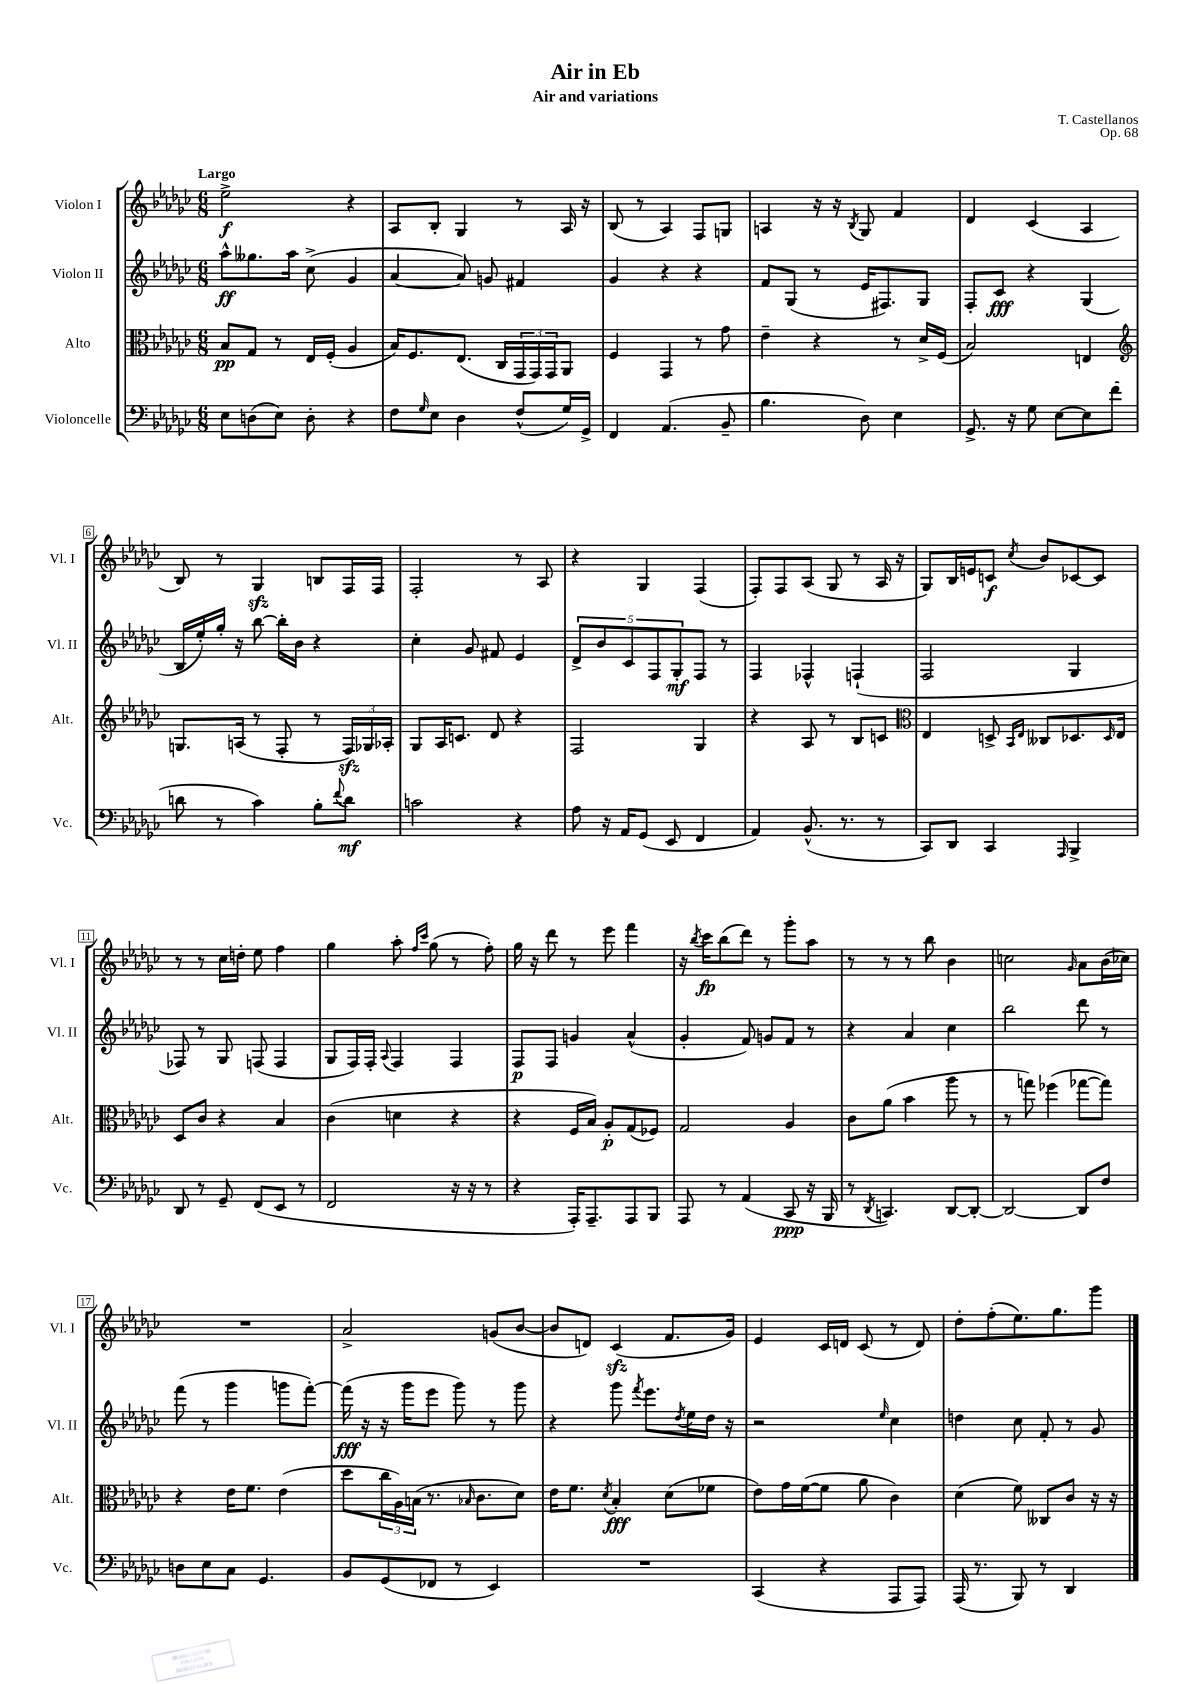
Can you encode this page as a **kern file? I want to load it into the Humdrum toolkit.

**kern	**dynam	**kern	**dynam	**kern	**dynam	**kern	**dynam
*part4	*part4	*part3	*part3	*part2	*part2	*part1	*part1
*staff4	*staff4	*staff3	*staff3	*staff2	*staff2	*staff1	*staff1
*I"Violoncelle	*	*I"Alto	*	*I"Violon II	*	*I"Violon I	*
*I'Vc.	*	*I'Alt.	*	*I'Vl. II	*	*I'Vl. I	*
*clefF4	*	*clefC3	*	*clefG2	*	*clefG2	*
*k[b-e-a-d-g-c-]	*	*k[b-e-a-d-g-c-]	*	*k[b-e-a-d-g-c-]	*	*k[b-e-a-d-g-c-]	*
*M6/8	*	*M6/8	*	*M6/8	*	*M6/8	*
=1	=1	=1	=1	=1	=1	=1	=1
!	!	!	!	!	!	!LO:TX:a:B:t=Largo	!
8E-\L	.	8B-/L	pp	8aa-^^\L	ff	2ee-^\	f
(8Dn\	.	8G-/J	.	8.gg--X\	.	.	.
8E-\J)	.	8r	.	.	.	.	.
.	.	.	.	16aa-\Jk	.	.	.
8D'\	.	16E-/LL	.	(8cc-^\	.	.	.
.	.	(16F'/JJ	.	.	.	.	.
4r	.	4A-/	.	4g-/	.	4r	.
=2	=2	=2	=2	=2	=2	=2	=2
8F\L	.	16B-/KL)	.	[4a-/	.	8A-/L	.
.	.	8.F/	.	.	.	.	.
16qqG-/	.	.	.	.	.	.	.
8E-\J	.	.	.	.	.	8B-'/J	.
4D-\	.	(8.E-/J	.	8a-/])	.	4G-/	.
.	.	.	.	8gn/	.	.	.
.	.	16C-/LL	.	.	.	.	.
(8F^^/L	.	24GG-/	.	4f#X/	.	8r	.
.	.	24GG-/)	.	.	.	.	.
.	.	24GG-/J	.	.	.	.	.
16G-/L)	.	8AA-/J	.	.	.	16A-/	.
16GG-^/JJ	.	.	.	.	.	16r	.
=3	=3	=3	=3	=3	=3	=3	=3
4FF/	.	4F/	.	4g-/	.	(8B-/	.
.	.	.	.	.	.	8r	.
(4.AA-/	.	4GG-/	.	4r	.	4A-/)	.
.	.	8r	.	4r	.	8F/L	.
8BB-~/	.	8g-\	.	.	.	8Gn/J	.
=4	=4	=4	=4	=4	=4	=4	=4
4.B-\	.	4e-~\	.	8f/L	.	4An/	.
.	.	.	.	(8G-/J	.	.	.
.	.	4r	.	8r	.	16r	.
.	.	.	.	.	.	16r	.
.	.	.	.	.	.	8qB-/	.
8D-\)	.	.	.	16e-/KL	.	8G-/	.
.	.	.	.	8.F#X/)	.	.	.
4E-\	.	8r	.	.	.	4f/	.
.	.	16d-^/LL	.	8G-/J	.	.	.
.	.	(16F/JJ	.	.	.	.	.
=5	=5	=5	=5	=5	=5	=5	=5
8.GG-^/	.	2B-/)	.	8F'/L	.	4d-/	.
.	.	.	.	8c-/J	fff	.	.
16r	.	.	.	.	.	.	.
8G-\	.	.	.	4r	.	(4c-/	.
[8E-\L	.	.	.	.	.	.	.
8E-\]	.	4En/	.	(4G-/	.	4A-/	.
(8f\J	.	.	.	.	.	.	.
!!LO:LB:g=z
=6	=6	=6	=6	=6	=6	=6	=6
*	*	*clefG2	*	*	*	*	*
8dn\	.	8.Gn/L	.	16B-/LL	.	8B-/)	.
.	.	.	.	16ee-'/)	.	.	.
8r	.	.	.	16gg-'/JJ	.	8r	.
.	.	(16An/Jk	.	16r	.	.	.
4c-\)	.	8r	.	[8bb-\	.	4G-zz/	.
.	.	8F'/	.	16bb-'\LL]	.	.	.
.	.	.	.	16b-\JJ	.	.	.
8B-'\L	.	8r	.	4r	.	8Bn/L	.
8qqf/	.	.	.	.	.	.	.
8d\J	mf	24Fzz/LL)	.	.	.	16F/L	.
.	.	24G-X/	.	.	.	.	.
.	.	.	.	.	.	16F/JJ	.
.	.	24A-X'/JJ	.	.	.	.	.
=7	=7	=7	=7	=7	=7	=7	=7
2cn\	.	8G-/L	.	4cc-'\	.	2F'/	.
.	.	16A-/K	.	.	.	.	.
.	.	8.cn/J	.	.	.	.	.
.	.	.	.	8g-/	.	.	.
.	.	8d-/	.	8f#X/	.	.	.
4r	.	4r	.	4e-/	.	8r	.
.	.	.	.	.	.	8A-/	.
=8	=8	=8	=8	=8	=8	=8	=8
8A-\	.	2F/	.	10d-^/L	.	4r	.
.	.	.	.	10b-/	.	.	.
16r	.	.	.	.	.	.	.
16AA-/KL	.	.	.	.	.	.	.
.	.	.	.	10c-/	.	.	.
(8GG-/J	.	.	.	.	.	4G-/	.
.	.	.	.	10F/	.	.	.
8EE-/	.	.	.	.	.	.	.
.	.	.	.	10G-'/	mf	.	.
4FF/	.	4G-/	.	8F/J	.	(4F/	.
.	.	.	.	8r	.	.	.
=9	=9	=9	=9	=9	=9	=9	=9
4AA-/)	.	4r	.	4F/	.	8F'/L)	.
.	.	.	.	.	.	8F/	.
(8.BB-^^/	.	8A-/	.	4F-X^^/	.	(8A-/J	.
.	.	8r	.	.	.	8G-/	.
8.r	.	.	.	.	.	.	.
.	.	8B-/L	.	(4Fn`/	.	8r	.
8r	.	8cn/J	.	.	.	16A-/	.
.	.	.	.	.	.	16r	.
=10	=10	=10	=10	=10	=10	=10	=10
*	*	*clefC3	*	*	*	*	*
8CC-/L)	.	4E-/	.	2F/	.	8G-/L)	.
8DD-/J	.	.	.	.	.	16B-/L	.
.	.	.	.	.	.	16en/J	.
4CC-/	.	8Dn^/	.	.	.	8cn/J	f
.	.	16qqBB-/LL	.	.	.	.	.
.	.	16qqE-/JJ	.	.	.	8qcc-/	.
.	.	8C--X/L	.	.	.	8b-/L	.
16qqAAA-/	.	.	.	.	.	.	.
4BBB-^/	.	8.D-X/	.	4G-/	.	[8c-X/	.
.	.	.	.	.	.	8c-/J]	.
.	.	16qqD-/	.	.	.	.	.
.	.	16E-/Jk	.	.	.	.	.
!!LO:LB:g=z
=11	=11	=11	=11	=11	=11	=11	=11
8DD-/	.	8D-/L	.	8F-X/)	.	8r	.
8r	.	8c-/J	.	8r	.	8r	.
8GG-~/	.	4r	.	8G-/	.	16cc-\LL	.
.	.	.	.	.	.	16ddn'\JJ	.
(8FF/L	.	.	.	(8Fn/	.	8ee-\	.
8EE-/J	.	4B-/	.	4F/	.	4ff\	.
8r	.	.	.	.	.	.	.
=12	=12	=12	=12	=12	=12	=12	=12
2FF/	.	(4c-\	.	8G-/L	.	4gg-\	.
.	.	.	.	16F/L)	.	.	.
.	.	.	.	16F'/JJ	.	.	.
.	.	.	.	8qqA-/	.	.	.
.	.	4dn\	.	4F/	.	8aa-'\	.
.	.	.	.	.	.	16qqff/LL	.
.	.	.	.	.	.	16qqccc-/JJ	.
.	.	.	.	.	.	(8gg-\	.
16r	.	4r	.	4F/	.	8r	.
16r	.	.	.	.	.	.	.
8r	.	.	.	.	.	8ff'\)	.
=13	=13	=13	=13	=13	=13	=13	=13
4r	.	4r	.	8F/L	p	16gg-\	.
.	.	.	.	.	.	16r	.
.	.	.	.	8F/J	.	8ddd-\	.
16AAA-'/KL)	.	16F/LL	.	4gn/	.	8r	.
8.AAA-~/	.	16B-/JJ)	.	.	.	.	.
.	.	8A-'/L	p	.	.	8eee-\	.
8AAA-/	.	(8G-/	.	(4a-^^/	.	4fff\	.
8BBB-/J	.	8F-X/J)	.	.	.	.	.
=14	=14	=14	=14	=14	=14	=14	=14
8AAA-/	.	2G-/	.	4g-'/	.	16r	.
.	.	.	.	.	.	8qbb-/	.
.	.	.	.	.	.	16ccc-\KL	fp
8r	.	.	.	.	.	(8bb-\	.
(4AA-/	.	.	.	8f/)	.	8ddd-\J)	.
.	.	.	.	8gn/L	.	8r	.
8CC-/	ppp	4A-/	.	8f/J	.	8ggg-'\L	.
16r	.	.	.	8r	.	8aa-\J	.
16BBB-/	.	.	.	.	.	.	.
=15	=15	=15	=15	=15	=15	=15	=15
8r	.	8c-\L	.	4r	.	8r	.
8qDD-/	.	.	.	.	.	.	.
4.CCn/)	.	(8a-\J	.	.	.	8r	.
.	.	4b-\	.	4a-/	.	8r	.
.	.	.	.	.	.	8bb-\	.
[8DD-/L	.	8aa-\	.	4cc-\	.	4b-\	.
8DD-'/J_	.	8r	.	.	.	.	.
=16	=16	=16	=16	=16	=16	=16	=16
2DD-/_	.	8r	.	2bb-\	.	2ccn\	.
.	.	8ggn\)	.	.	.	.	.
.	.	(4ff-X\	.	.	.	.	.
.	.	.	.	.	.	16qqg-/	.
8DD-/L]	.	[8gg-X\L	.	8ddd-\	.	8a-\L	.
8F/J	.	8gg-\J])	.	8r	.	(16b-\L	.
.	.	.	.	.	.	16cc-X\JJ)	.
!!LO:LB:g=z
=17	=17	=17	=17	=17	=17	=17	=17
8Dn\L	.	4r	.	(8fff\	.	2.r	.
8E-\	.	.	.	8r	.	.	.
8C-\J	.	16e-\KL	.	4ggg-\	.	.	.
.	.	8.f\J	.	.	.	.	.
4.GG-/	.	.	.	.	.	.	.
.	.	(4e-\	.	8gggn\L	.	.	.
.	.	.	.	[8fff'\J)	.	.	.
=18	=18	=18	=18	=18	=18	=18	=18
8BB-/L	.	8dd-\L	.	(16fff\]	fff	2a-^/	.
.	.	.	.	16r	.	.	.
(8GG-/	.	24cc-\L	.	16r	.	.	.
.	.	24A-\)	.	.	.	.	.
.	.	.	.	16ggg-\KL	.	.	.
.	.	(24Bn\JJ	.	.	.	.	.
8FF-X/J	.	8.r	.	8eee-\J	.	.	.
8r	.	.	.	8ggg-\)	.	.	.
.	.	16qqB-X/	.	.	.	.	.
.	.	8.c-\L	.	.	.	.	.
4EE-/)	.	.	.	8r	.	(8gn/L	.
.	.	8d-\J)	.	8ggg-\	.	[8b-/J	.
=19	=19	=19	=19	=19	=19	=19	=19
2.r	.	16e-\KL	.	4r	.	8b-/L]	.
.	.	8.f\J	.	.	.	.	.
.	.	.	.	.	.	8dn/J)	.
.	.	8qd-/	.	.	.	.	.
.	.	4B-'/	fff	8ggg-\	.	(4c-zz/	.
.	.	.	.	8qfff/	.	.	.
.	.	.	.	8.eee-\L	.	.	.
.	.	(8d-\L	.	.	.	8.f/L	.
.	.	.	.	8qdd-/	.	.	.
.	.	.	.	16ee-\L	.	.	.
.	.	8f-X\J	.	16dd-\JJ	.	.	.
.	.	.	.	16r	.	16g-/Jk)	.
=20	=20	=20	=20	=20	=20	=20	=20
(4CC-/	.	8e-\L)	.	2r	.	4e-/	.
.	.	16g-\L	.	.	.	.	.
.	.	([16f\J	.	.	.	.	.
4r	.	8f\J]	.	.	.	16c-/LL	.
.	.	.	.	.	.	16dn/JJ	.
.	.	8a-\	.	.	.	(8c-/	.
.	.	.	.	16qqee-/	.	.	.
8AAA-/L	.	4c-\)	.	4cc-\	.	8r	.
8AAA-/J)	.	.	.	.	.	8d/)	.
=21	=21	=21	=21	=21	=21	=21	=21
(16AAA-/	.	(4d-\	.	4ddn\	.	8dd-'\L	.
8.r	.	.	.	.	.	.	.
.	.	.	.	.	.	(8ff'\	.
8BBB-/)	.	8f\)	.	8cc-\	.	8.ee-\)	.
8r	.	8C--X/L	.	8f'/	.	.	.
.	.	.	.	.	.	8.gg-\	.
4DD-/	.	8c-/J	.	8r	.	.	.
.	.	16r	.	8g-/	.	8ggg-\J	.
.	.	16r	.	.	.	.	.
==	==	==	==	==	==	==	==
*-	*-	*-	*-	*-	*-	*-	*-
